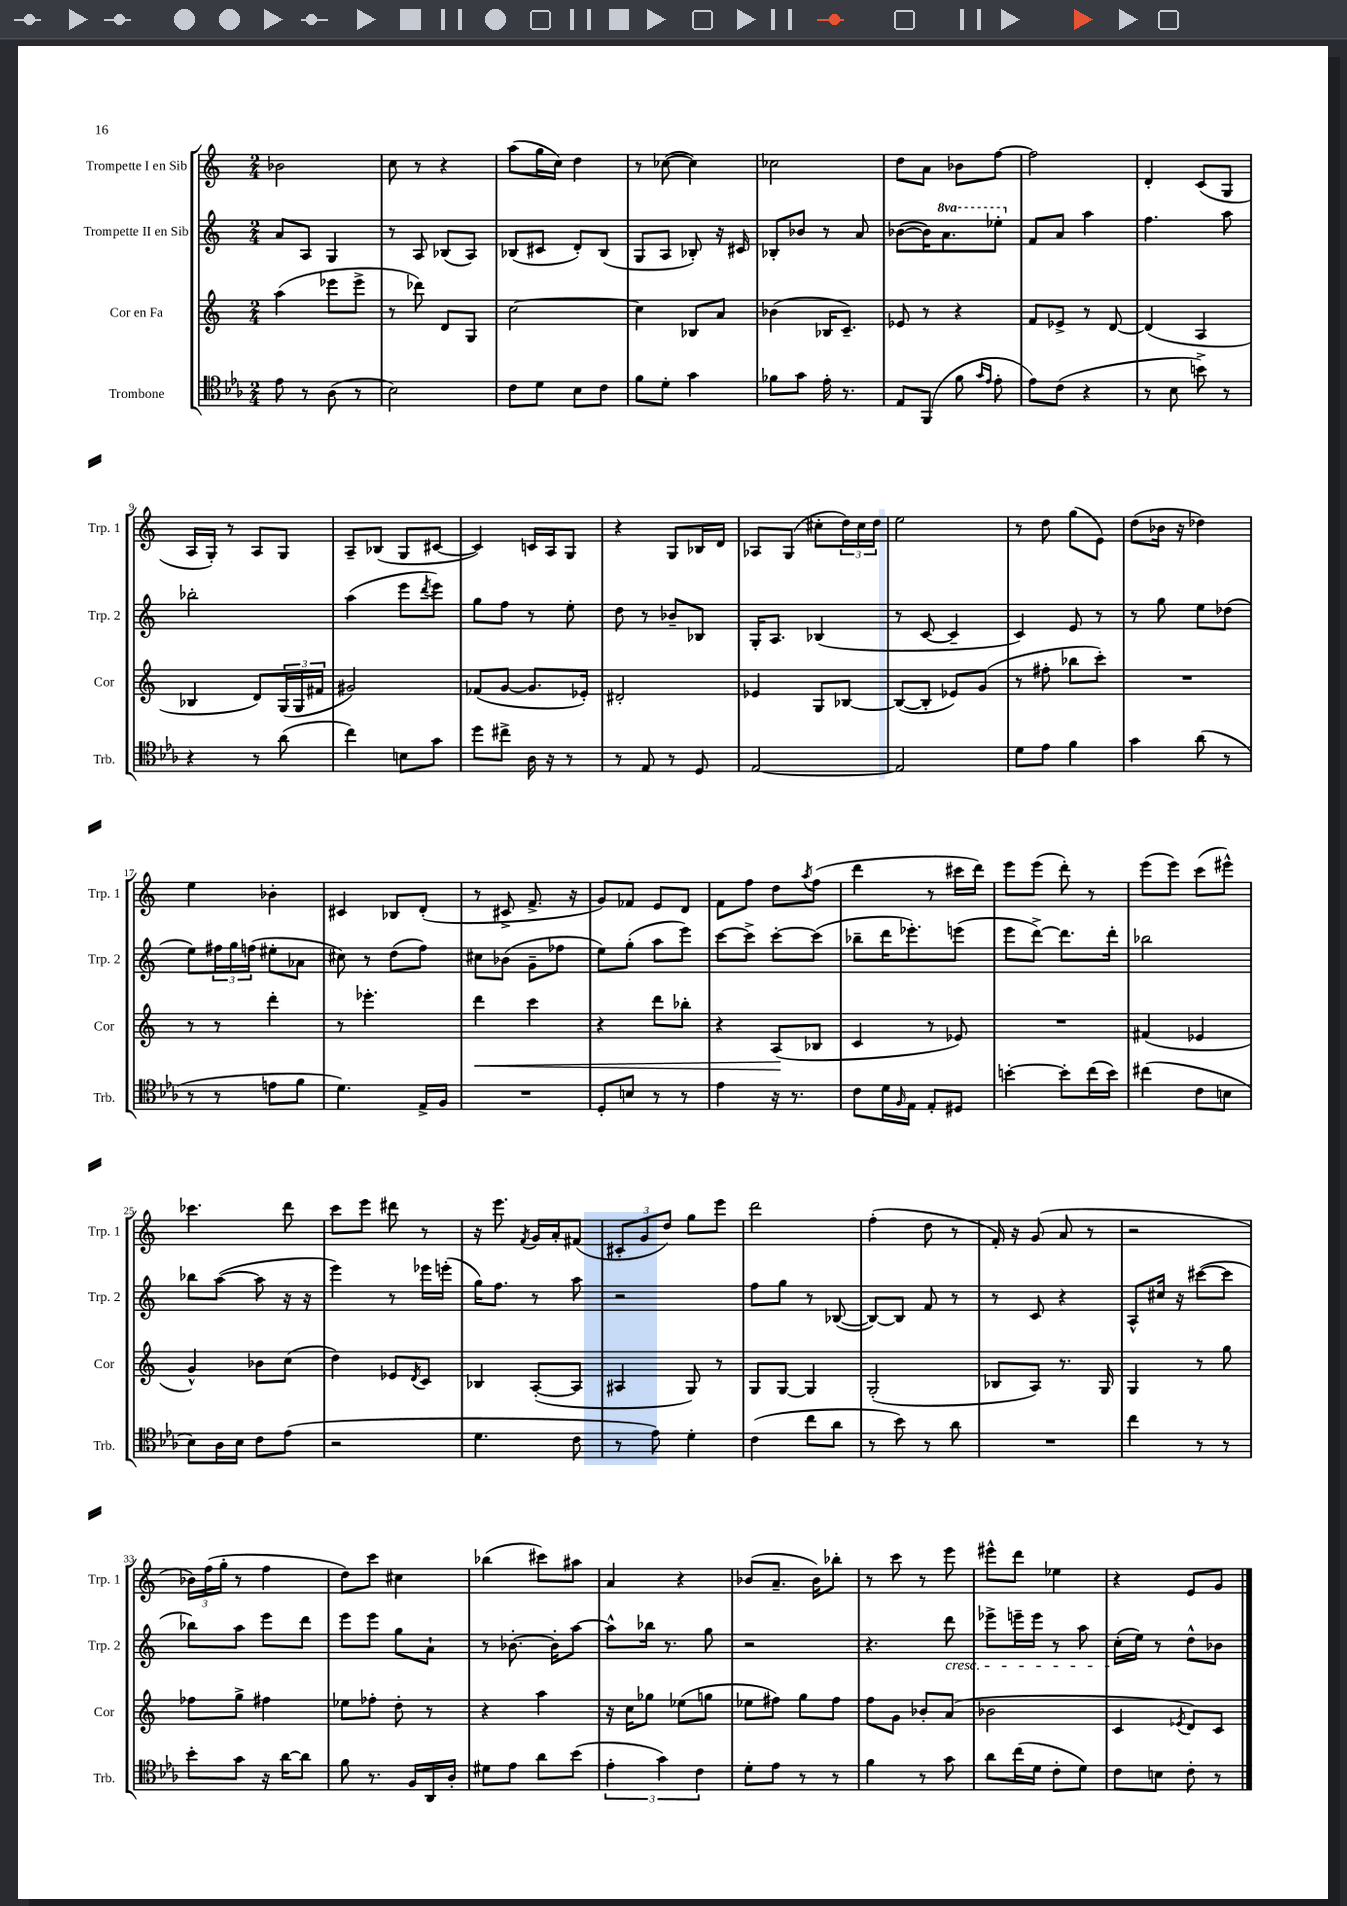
<<
\new StaffGroup <<
\new Staff = "s0" \with { instrumentName = "Trompette I en Sib" shortInstrumentName = "Trp. 1" } {
    \clef treble \key c \major \numericTimeSignature \time 2/4
    bes'2 |
    c''8 r8 r4 |
    a''8( g''16 c''16) d''4 |
    r8 ces''8~( ces''4) |
    ces''2 |
    d''8 a'8 bes'8 f''8~ |
    f''2 |
    d'4-. c'8( g8 |
    a16 g16-.) r8 a8 g8 |
    a8-- bes8( g8 cis'8~ |
    cis'4) c'16 a16 g8 |
    r4 g8 bes16 d'16 |
    aes8 g8( cis''8-. \tuplet 3/2 { d''16) cis''16 d''16 } |
    e''2 |
    r8 d''8 g''8( e'8) |
    d''8( bes'16 r16 des''4) |
    e''4 bes'4-. |
    cis'4 bes8 d'8-.( |
    r8 cis'8-> f'8.-> r16 |
    g'8) fes'8 e'8 d'8 |
    f'8 f''8 d''8 \acciaccatura { a''8 } f''8( |
    d'''4 r8 cis'''16 d'''16) |
    e'''8 e'''8( d'''8-.) r8 |
    e'''8( e'''8) c'''8( eis'''8-^) |
    ces'''4. d'''8 |
    c'''8 e'''8 dis'''8 r8 |
    r16 e'''8. \acciaccatura { f'8 } g'16 a'16-. fis'8( |
    \tuplet 3/2 { cis'8-. g'8 d''8) } g''8 e'''8 |
    d'''2 |
    f''4-.( d''8 r8 |
    f'16-.) r16 g'8( a'8 r8 |
    r2 |
    \tuplet 3/2 { bes'16) f''16( g''16-. } r8 f''4 |
    d''8) c'''8 cis''4 |
    bes''4( cis'''8) ais''8 |
    a'4 r4 |
    bes'8( a'8.-- bes'16) bes''8-. |
    r8 c'''8 r8 e'''8 |
    eis'''8-^ d'''8 ees''4 |
    r4 e'8 g'8 \bar "|." |
}
\new Staff = "s1" \with { instrumentName = "Trompette II en Sib" shortInstrumentName = "Trp. 2" } {
    \clef treble \key c \major \numericTimeSignature \time 2/4 \set Staff.ottavationMarkups = #ottavation-simple-ordinals
    a'8 a8 g4 |
    r8 a8 bes8( a8) |
    bes8( cis'8 d'8-.) bes8( |
    g8 a8 bes8-.) r16 cis'16 |
    bes8-. bes'8 r8 a'8 |
    bes'8~( bes'16) \ottava #1 a''8. ees'''8-. \ottava #0 |
    f'8 a'8 a''4 |
    f''4. a''8 |
    bes''2-. |
    a''4( e'''8 \acciaccatura { d'''8 } e'''8) |
    g''8 f''8 r8 e''8-. |
    d''8 r8 bes'8-- bes8 |
    g16-. a8. bes4( |
    r8 c'8~ c'4-- |
    c'4) e'8 r8 |
    r8 g''8 e''8 des''8( |
    e''8) \tuplet 3/2 { fis''16 g''16 f''16( } eis''8-. aes'8 |
    cis''8) r8 d''8( f''8) |
    cis''8 bes'8( g'8-- fes''8 |
    e''8) g''8-.( a''8 e'''8) |
    c'''8~ c'''8-> c'''8~-. c'''8( |
    bes''8-- d'''16 ees'''8.-.) e'''8( |
    e'''8 d'''8~->) d'''8. d'''16-. |
    bes''2 |
    bes''8 a''8~( a''8 r16 r16 |
    e'''4) r8 ees'''16 e'''16-.( |
    g''16) f''8. r8 a''8 |
    r2 |
    f''8 g''8 r8 bes8~( |
    bes8~) bes8 f'8 r8 |
    r8 c'8 r4 |
    a8-^ cis''16 r16 cis'''8~( cis'''8 |
    bes''8) a''8 e'''8 d'''8 |
    e'''8 e'''8 g''8 a'8-! |
    r8 bes'8.~-. bes'16-. a''8~ |
    a''8-^ bes''16 r8. g''8 |
    r2 |
    r4. d'''8\cresc |
    ees'''8-> e'''16-- e'''16 r8 a''8 |
    c''16-.\!( e''16) r8 d''8-^ bes'8 \bar "|." |
}
\new Staff = "s2" \with { instrumentName = "Cor en Fa" shortInstrumentName = "Cor" } {
    \clef treble \key c \major \numericTimeSignature \time 2/4
    a''4( ees'''8 ees'''8-> |
    r8 des'''8) d'8 g8 |
    c''2~ |
    c''4 bes8 a'8 |
    bes'4( bes16 c'8.--) |
    ees'8 r8 r4 |
    f'8 ees'8-> r8 d'8~ |
    d'4( a4 |
    bes4 d'8) \tuplet 3/2 { g16( g16 fis'16 } |
    gis'2) |
    fes'8( g'8~ g'8. ees'16-.) |
    dis'2-. |
    ees'4 g8 bes8~ |
    bes8~( bes8-. ees'8) g'8( |
    r8 fis''8-. bes''8 c'''8-.) |
    R2 |
    r8 r8 d'''4-. |
    r8 ees'''4.-. |
    d'''4\< c'''4 |
    r4 d'''8 bes''8-. |
    r4 a8\!( bes8 |
    c'4 r8 ees'8) |
    R2 |
    fis'4( ees'4 |
    g'4-^) bes'8 c''8( |
    d''4) ees'8 \acciaccatura { d'8 } c'8 |
    bes4 a8~-.( a8 |
    ais4 g8) r8 |
    g8 g8~ g4 |
    g2-.( |
    bes8 a8) r8. g16 |
    g4 r8 g''8 |
    fes''8 g''8-> fis''4 |
    ees''8 fes''8-. d''8-. r8 |
    r4 a''4 |
    r16 c''16 ges''8 ees''8( g''8 |
    ees''8 fis''8) g''8 fis''8 |
    f''8 g'8 bes'8-. a'8( |
    bes'2 |
    c'4 \acciaccatura { ees'8 } d'8) c'8 \bar "|." |
}
\new Staff = "s3" \with { instrumentName = "Trombone" shortInstrumentName = "Trb." } {
    \clef tenor \key ees \major \numericTimeSignature \time 2/4
    ees'8 r8 aes8( r8 |
    bes2) |
    c'8 d'8 bes8 c'8 |
    f'8 d'8-. g'4 |
    fes'8 g'8 ees'16-. r8. |
    ees8 f,8( f'8 \grace { g'16 ees'16 } ees'8-. |
    ees'8) c'8( r4 |
    r8 bes8 b'8->) r8 |
    r4 r8 aes'8( |
    c''4) b8 g'8 |
    d''8 cis''8-> aes16 r16 r8 |
    r8 ees8 r8 d8 |
    ees2~ |
    ees2 |
    d'8 ees'8 f'4 |
    g'4 aes'8( r8 |
    r8 r8 e'8 f'8 |
    d'4.) ees16-> f16 |
    R2 |
    d8-. b8 r8 r8 |
    ees'4 r16 r8. |
    c'8 d'16 \grace { f16 } ees16 ees8-. dis8 |
    b'4~-. b'8-. c''16( b'16) |
    cis''4( c'8 b8 |
    bes8) aes16 bes16 c'8 ees'8( |
    r2 |
    d'4. c'8 |
    r8 ees'8) d'4-. |
    c'4( c''8 aes'8 |
    r8 bes'8) r8 aes'8 |
    R2 |
    c''4 r8 r8 |
    bes'8-. g'8 r16 aes'16~ aes'8 |
    f'8 r8. f16 aes,16 aes16-. |
    dis'8 ees'8 aes'8 bes'8( |
    \tuplet 3/2 { ees'4-. g'4) c'4 } |
    d'8-. ees'8 r8 r8 |
    f'4 r8 g'8 |
    aes'8 c''16( d'16 c'8-. d'8) |
    c'8 b8 c'8-. r8 \bar "|." |
}
>>
>>
